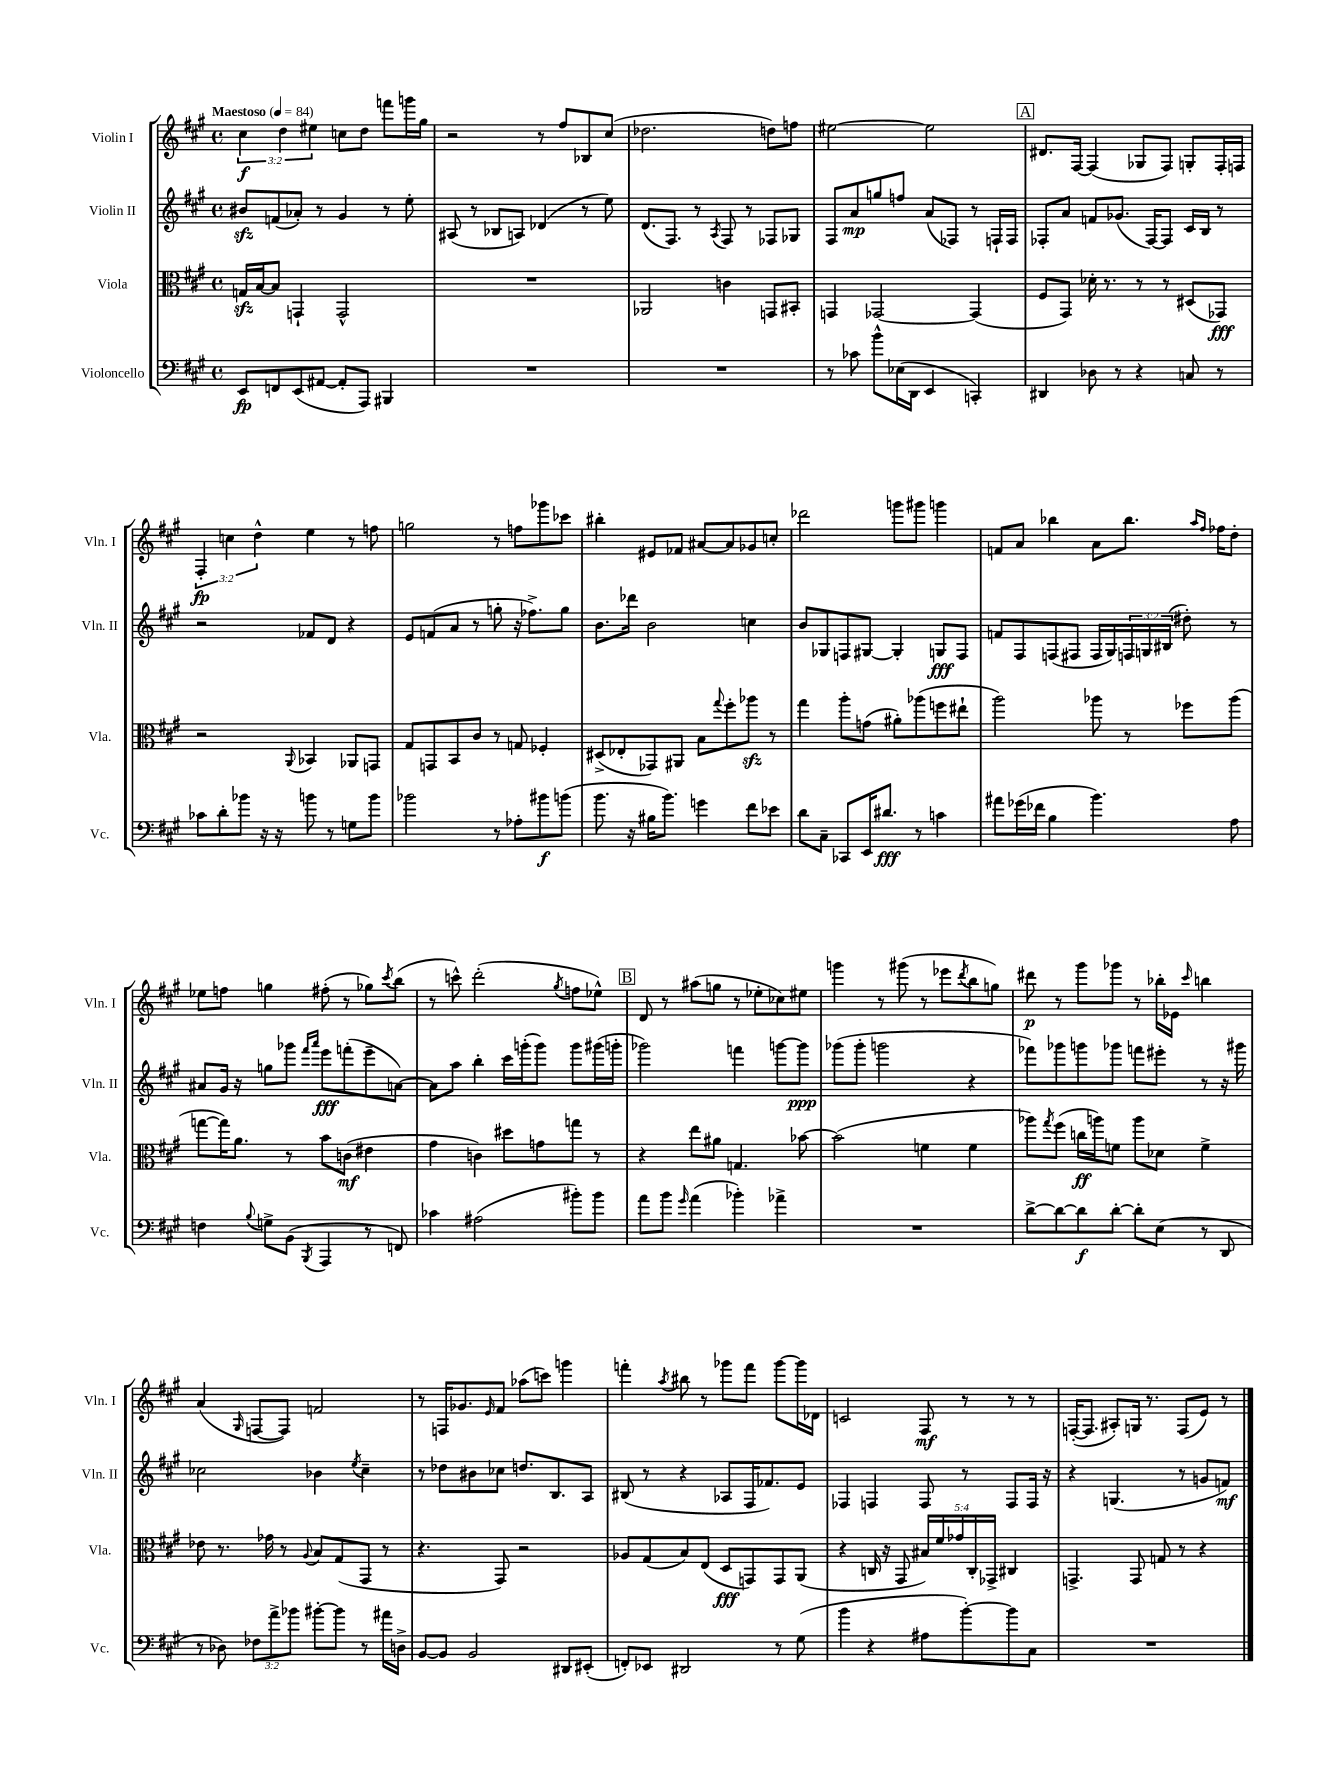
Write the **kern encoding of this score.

**kern	**dynam	**kern	**dynam	**kern	**dynam	**kern	**dynam
*part4	*part4	*part3	*part3	*part2	*part2	*part1	*part1
*staff4	*staff4	*staff3	*staff3	*staff2	*staff2	*staff1	*staff1
*I"Violoncello	*	*I"Viola	*	*I"Violin II	*	*I"Violin I	*
*I'Vc.	*	*I'Vla.	*	*I'Vln. II	*	*I'Vln. I	*
*clefF4	*	*clefC3	*	*clefG2	*	*clefG2	*
*k[f#c#g#]	*	*k[f#c#g#]	*	*k[f#c#g#]	*	*k[f#c#g#]	*
*M4/4	*	*M4/4	*	*M4/4	*	*M4/4	*
*met(c)	*	*met(c)	*	*met(c)	*	*met(c)	*
*MM84	*	*MM84	*	*MM84	*	*MM84	*
=1	=1	=1	=1	=1	=1	=1	=1
!	!	!	!	!	!	!LO:TX:a:B:t=Maestoso	!
8EE/L	fp	16Gnzz/LL	.	8b#Xzz/L	.	6cc#\	f
.	.	[16B/J	.	.	.	.	.
8FFn/	.	8B/J]	.	(8fn/	.	.	.
.	.	.	.	.	.	6dd\	.
(8EE/	.	4GGn`/	.	8a-X'/J)	.	.	.
.	.	.	.	.	.	6ee#X\	.
[8AA#X/J	.	.	.	8r	.	.	.
8AA#'/L]	.	2GG^^/	.	4g#/	.	8ccn\L	.
8AAA/J)	.	.	.	.	.	8dd\J	.
4BBB#X/	.	.	.	8r	.	8fffn\L	.
.	.	.	.	8ee'\	.	16gggn\L	.
.	.	.	.	.	.	16gg#\JJ	.
=2	=2	=2	=2	=2	=2	=2	=2
1r	.	1r	.	(8A#X/	.	2r	.
.	.	.	.	8r	.	.	.
.	.	.	.	8B-X/L	.	.	.
.	.	.	.	8An/J)	.	.	.
.	.	.	.	(4d-X/	.	8r	.
.	.	.	.	.	.	8ff#/L	.
.	.	.	.	8r	.	8B-X/	.
.	.	.	.	8ee\)	.	(8cc#/J	.
=3	=3	=3	=3	=3	=3	=3	=3
1r	.	2AA-X/	.	(8.d/L	.	2.dd-X\	.
.	.	.	.	8.F#/J)	.	.	.
.	.	.	.	8r	.	.	.
.	.	.	.	8qA/	.	.	.
.	.	4cn\	.	8F#/	.	.	.
.	.	.	.	8r	.	.	.
.	.	8GGn/L	.	8F-X/L	.	8ddn\L)	.
.	.	8BB#X'/J	.	8G-X/J	.	8ffn\J	.
=4	=4	=4	=4	=4	=4	=4	=4
8r	.	4GGn/	.	8F#/L	.	[2ee#X\	.
8c-X\	.	.	.	8a/	mp	.	.
8b^^\L	.	[2GG-X/	.	8ggn/	.	.	.
(16E-X\L	.	.	.	8ffn/J	.	.	.
16DD\JJ	.	.	.	.	.	.	.
4EE/	.	.	.	(8a/L	.	2ee#\]	.
.	.	.	.	8F-X/J)	.	.	.
4CCn'/)	.	(4GG-/]	.	8r	.	.	.
.	.	.	.	16Fn`/LL	.	.	.
.	.	.	.	16F/JJ	.	.	.
!!LO:REH:place=s1:t=A
=5	=5	=5	=5	=5	=5	=5	=5
4DD#X/	.	8F#/L	.	8F-X'/L	.	8.d#X/L	.
.	.	8GG#/J)	.	8a/J	.	.	.
.	.	.	.	.	.	[16F#/Jk	.
8D-X\	.	16d-X'\	.	8fn/L	.	(4F#/]	.
.	.	8.r	.	.	.	.	.
8r	.	.	.	(8.g-X/J	.	.	.
4r	.	8r	.	.	.	8G-X/L	.
.	.	.	.	[16F-/KL)	.	.	.
.	.	8r	.	8F-/J]	.	8F#/J)	.
8Cn/	.	(8D#X/L	.	16c#/LL	.	8Gn'/L	.
.	.	.	.	16B/JJ	.	.	.
8r	.	8GG-X/J)	fff	8r	.	16F#'/L	.
.	.	.	.	.	.	16Fn/JJ	.
!!LO:LB:g=z
=6	=6	=6	=6	=6	=6	=6	=6
8c-X\L	.	2r	.	2r	.	6F#'/	fp
8d'\	.	.	.	.	.	.	.
.	.	.	.	.	.	6ccn\	.
8b-X\J	.	.	.	.	.	.	.
.	.	.	.	.	.	6dd^^\	.
16r	.	.	.	.	.	.	.
16r	.	.	.	.	.	.	.
.	.	8qqAA/	.	.	.	.	.
8bn\	.	4BB-X/	.	8f-X/L	.	4ee\	.
8r	.	.	.	8d/J	.	.	.
8Gn\L	.	8AA-X/L	.	4r	.	8r	.
8b\J	.	8GGn/J	.	.	.	8ffn\	.
=7	=7	=7	=7	=7	=7	=7	=7
2b-X\	.	8G#/L	.	8e/L	.	2ggn\	.
.	.	8GGn/	.	(8fn/	.	.	.
.	.	8BB/	.	8a/J	.	.	.
.	.	8c#/J	.	8r	.	.	.
8r	.	8r	.	8ggn'\	.	8r	.
8A-X'\L	.	8Gn/	.	16r	.	8ffn\L	.
.	.	.	.	8.ff-X^\L)	.	.	.
8b#X\	f	4F-X'/	.	.	.	8ggg-X\	.
(8bn\J	.	.	.	8gg\J	.	8ccc-X\J	.
=8	=8	=8	=8	=8	=8	=8	=8
8.b\	.	(8D#X^/L	.	8.b\L	.	4bb#X'\	.
.	.	8E-X'/	.	.	.	.	.
16r	.	.	.	16ddd-X\Jk	.	.	.
16B#X\KL	.	8GG-X/)	.	2b\	.	8e#X/L	.
8.b\J)	.	.	.	.	.	.	.
.	.	8AA#X/J	.	.	.	8f-X/J	.
4gn\	.	8B\L	.	.	.	[8a#X/L	.
.	.	8qqgg#/	.	.	.	.	.
.	.	8ff#'\	.	.	.	8a#/]	.
8f#\L	.	8aa-Xzz\J	.	4ccn\	.	8g-X/	.
8e-X\J	.	8r	.	.	.	8ccn'/J	.
=9	=9	=9	=9	=9	=9	=9	=9
8d\L	.	4gg#\	.	8b/L	.	2ddd-X\	.
8C#~\J	.	.	.	8G-X/	.	.	.
8CC-X/L	.	8aa'\L	.	8Fn/	.	.	.
16EE/K	.	(8gn\J	.	[8G#X/J	.	.	.
8.d#X/J	fff	.	.	.	.	.	.
.	.	8a#X'\L)	.	4G#'/]	.	8gggn\L	.
8r	.	(8aa-X\	.	.	.	8ggg#X\J	.
4cn\	.	8ffn\	.	8Gn/L	fff	4gggn\	.
.	.	8ee#X`\J	.	8F/J	.	.	.
=10	=10	=10	=10	=10	=10	=10	=10
8a#X\L	.	2aa\)	.	8fn/L	.	8fn/L	.
(16g-X\L	.	.	.	8F#/	.	8a/J	.
16f-X\JJ	.	.	.	.	.	.	.
4B\	.	.	.	(8Fn/	.	4bb-X\	.
.	.	.	.	8F#X/J	.	.	.
4.b\)	.	8aa-X\	.	16F#/LL	.	8a\L	.
.	.	.	.	16G#/)	.	.	.
.	.	8r	.	24Fn/	.	8.bb-\J	.
.	.	.	.	24Gn/	.	.	.
.	.	.	.	(24B#X/JJ	.	.	.
.	.	8ff-X\L	.	8dd#X'\)	.	.	.
.	.	.	.	.	.	16qqaa/LL	.
.	.	.	.	.	.	16qqff#/JJ	.
.	.	.	.	.	.	16ff-X\KL	.
8A\	.	(8aa-\J	.	8r	.	8dd'\J	.
!!LO:LB:g=z
=11	=11	=11	=11	=11	=11	=11	=11
4Fn\	.	[8ggn\L	.	8a#X/L	.	8ee-X\L	.
.	.	16gg\K])	.	16g#/Jk	.	8ffn\J	.
.	.	8.a\J	.	16r	.	.	.
8qqB/	.	.	.	.	.	.	.
8Gn^\L	.	.	.	8ggn\L	.	4ggn\	.
(8BB\J	.	8r	.	8ggg-X\J	.	.	.
.	.	.	.	16qqfff#/LL	.	.	.
8qBBB/	.	.	.	16qqaaa/JJ	.	.	.
4AAA/	.	8b\L	.	8eee\L	fff	(8ff#X'\	.
.	.	(8cn\J	mf	(8fffn'\	.	8r	.
8r	.	4e#X\	.	8eee~\	.	8gg-X\L)	.
.	.	.	.	.	.	8qccc#/	.
8FFn/)	.	.	.	[8an\J)	.	(8bb\J	.
=12	=12	=12	=12	=12	=12	=12	=12
4c-X\	.	4g#\	.	8a\L]	.	8r	.
.	.	.	.	8aa\J	.	8cccn^^\)	.
(2A#X\	.	4cn\)	.	4bb'\	.	(2ddd'\	.
.	.	8dd#X\L	.	16ccc#\LL	.	.	.
.	.	.	.	(16gggn'\J	.	.	.
.	.	8gn\	.	8ggg\J)	.	.	.
.	.	.	.	.	.	8qgg#/	.
8b#X'\L)	.	8ggn\J	.	8ggg\L	.	8ffn\L	.
8b#\J	.	8r	.	(16ggg#X\L	.	8ee-X^^\J)	.
.	.	.	.	16gggn'\JJ	.	.	.
!!LO:REH:place=s1:t=B
=13	=13	=13	=13	=13	=13	=13	=13
8a\L	.	4r	.	2ggg-X\)	.	8d/	.
8b\J	.	.	.	.	.	8r	.
16qqg#/	.	.	.	.	.	.	.
(4a\	.	8ee\L	.	.	.	(8aa#X\L	.
.	.	8a#X\J	.	.	.	8ggn\J	.
4b-X'\)	.	4.Gn/	.	4fffn\	.	8r	.
.	.	.	.	.	.	8ee-X'\L	.
4a-X^\	.	.	.	[8gggn\L	.	8cc-X\)	.
.	.	[8b-X\	.	8ggg\J]	ppp	8ee#X\J	.
=14	=14	=14	=14	=14	=14	=14	=14
1r	.	(2b-\]	.	(8ggg-X\L	.	4gggn\	.
.	.	.	.	8ggg-'\J	.	.	.
.	.	.	.	2gggn\	.	8r	.
.	.	.	.	.	.	(8ggg#X\	.
.	.	4fn\	.	.	.	8r	.
.	.	.	.	.	.	8eee-X\L	.
.	.	.	.	.	.	8qddd/	.
.	.	4f\	.	4r	.	8bb\	.
.	.	.	.	.	.	8ggn\J)	.
=15	=15	=15	=15	=15	=15	=15	=15
[8d^\L	.	8aa-X\L)	.	8fff-X\L)	.	8ddd#X\	p
.	.	8qgg#/	.	.	.	.	.
8d\_	.	(8ff#\J	.	8ggg-X\	.	8r	.
8d\]	f	16ccn\LL	ff	8gggn\	.	8ggg#\L	.
.	.	16aan\J)	.	.	.	.	.
[8d'\J	.	8fn\J	.	8ggg-X\J	.	8ggg-X\J	.
8d'\L]	.	8aa\L	.	8fffn\L	.	8r	.
(8E\J	.	8d-X\J	.	8eee#X'\J	.	16bb-X'\LL	.
.	.	.	.	.	.	16e-X\JJ	.
.	.	.	.	.	.	16qqccc#/	.
8r	.	4f^\	.	8r	.	4bbn\	.
8DD/	.	.	.	16r	.	.	.
.	.	.	.	16ggg#X\	.	.	.
!!LO:LB:g=z
=16	=16	=16	=16	=16	=16	=16	=16
8r	.	8e-X\	.	2cc-X\	.	(4a/	.
8D-X\)	.	8.r	.	.	.	.	.
.	.	.	.	.	.	16qqG#/	.
12F-X\L	.	.	.	.	.	[8Fn/L	.
.	.	16g-X\	.	.	.	.	.
12a^\	.	.	.	.	.	.	.
.	.	8r	.	.	.	8F/J])	.
12b-X\J	.	.	.	.	.	.	.
.	.	8qqA/	.	.	.	.	.
[8b#X'\L	.	8B/L	.	4b-X\	.	2fn/	.
8b#\J]	.	(8G#/	.	.	.	.	.
.	.	.	.	8qee/	.	.	.
8r	.	8GG#/J	.	4cc-~\	.	.	.
16a#X\LL	.	8r	.	.	.	.	.
16Dn^\JJ	.	.	.	.	.	.	.
=17	=17	=17	=17	=17	=17	=17	=17
[8BB/L	.	4.r	.	8r	.	8r	.
8BB/J]	.	.	.	8dd-X\L	.	16Fn/KL	.
.	.	.	.	.	.	8.g-X/	.
2BB/	.	.	.	8b#X\	.	.	.
.	.	.	.	.	.	16qqe/	.
.	.	8GG#/)	.	8cc-X\J	.	8f#/J	.
.	.	2r	.	8.ddn/L	.	(8aa-X\L	.
.	.	.	.	.	.	8cccn\J)	.
.	.	.	.	8.B/	.	.	.
8DD#X/L	.	.	.	.	.	4gggn\	.
(8EE#X'/J	.	.	.	8A/J	.	.	.
=18	=18	=18	=18	=18	=18	=18	=18
8FFn'/L)	.	8A-X/L	.	(8B#X/	.	4fffn'\	.
8EE-X/J	.	(8G#/	.	8r	.	.	.
.	.	.	.	.	.	8qaa/	.
2DD#X/	.	8B/)	.	4r	.	8bb#X\	.
.	.	(8E/J	.	.	.	8r	.
.	.	8D/L	fff	8A-X/L	.	8ggg-X\L	.
.	.	8GGn/)	.	16F#/K	.	8fff\J	.
.	.	.	.	8.f-X/)	.	.	.
8r	.	8GG/	.	.	.	[8ggg-\L	.
(8G#\	.	(8AA/J	.	8e/J	.	16ggg-\L]	.
.	.	.	.	.	.	16d-X\JJ	.
=19	=19	=19	=19	=19	=19	=19	=19
4b\	.	4r	.	4F-X/	.	2cn/	.
4r	.	16Cn/	.	4Fn/	.	.	.
.	.	16r	.	.	.	.	.
.	.	8GG#/	.	.	.	.	.
8A#X\L	.	20B#X/LL)	.	8F/	.	8F#/	mf
.	.	20f#/	.	.	.	.	.
.	.	20g-X/	.	.	.	.	.
[8b'\)	.	.	.	8r	.	8r	.
.	.	20C'/	.	.	.	.	.
.	.	20GG-X^/JJ	.	.	.	.	.
8b\]	.	4C#X/	.	8F/L	.	8r	.
8C#\J	.	.	.	16F/Jk	.	8r	.
.	.	.	.	16r	.	.	.
=20	=20	=20	=20	=20	=20	=20	=20
1r	.	4.GGn^/	.	4r	.	([16Fn'/KL	.
.	.	.	.	.	.	8.F/J]	.
.	.	.	.	(4.Gn/	.	8A#X'/L)	.
.	.	8GG/	.	.	.	16Gn/Jk	.
.	.	.	.	.	.	8.r	.
.	.	8Gn/	.	.	.	.	.
.	.	8r	.	8r	.	(8F/L	.
.	.	4r	.	8gn/L	.	8e/J)	.
.	.	.	.	8fn/J)	mf	8r	.
==	==	==	==	==	==	==	==
*-	*-	*-	*-	*-	*-	*-	*-
